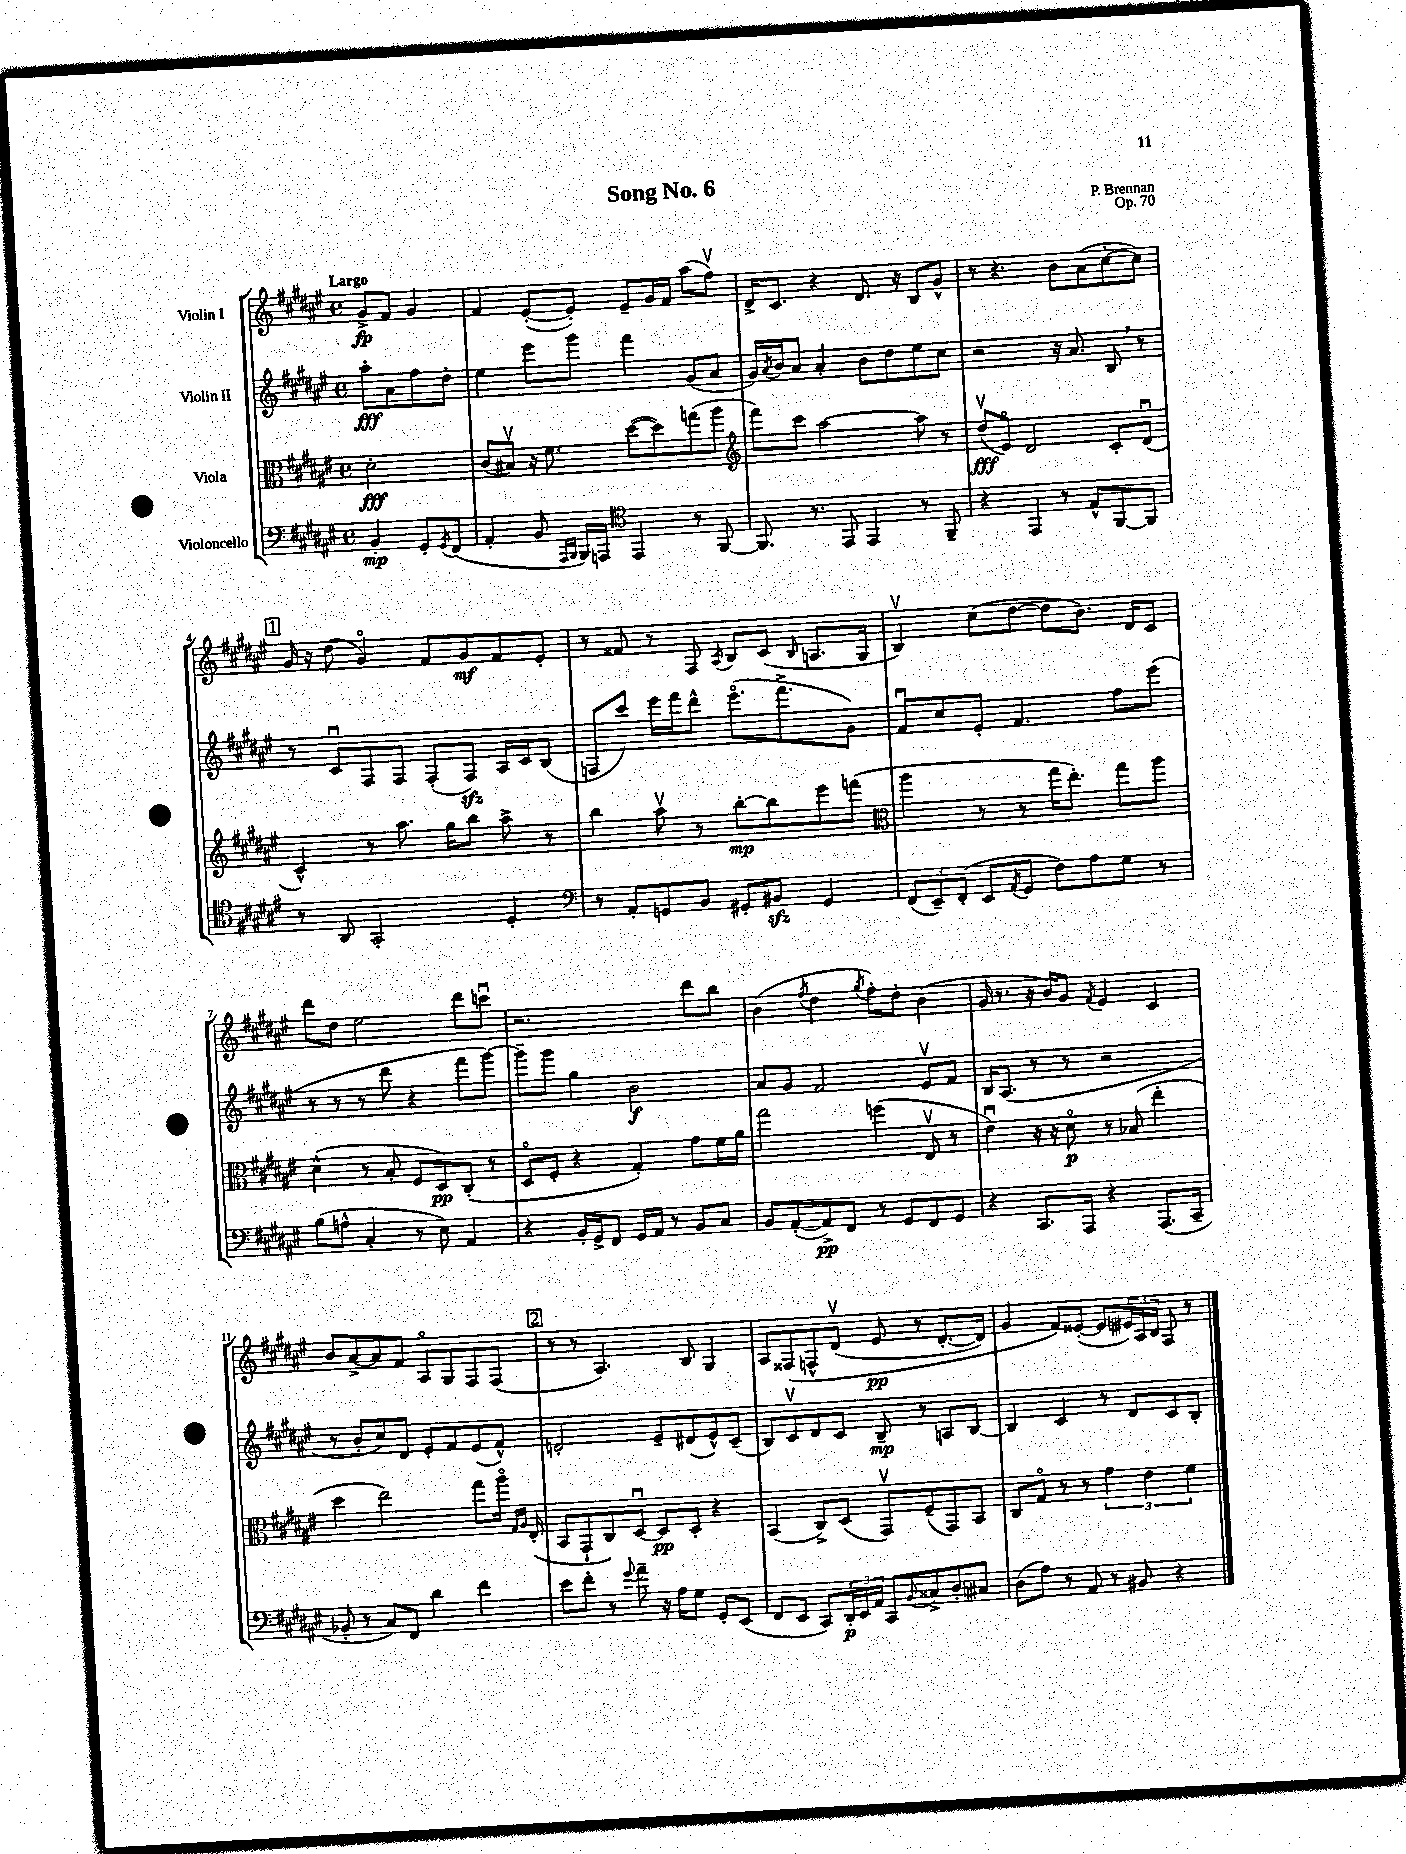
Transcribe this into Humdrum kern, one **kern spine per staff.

**kern	**kern	**kern	**kern
*staff4	*staff3	*staff2	*staff1
*clefF4	*clefC3	*clefG2	*clefG2
*k[f#c#g#d#a#e#]	*k[f#c#g#d#a#e#]	*k[f#c#g#d#a#e#]	*k[f#c#g#d#a#e#]
*M4/4	*M4/4	*M4/4	*M4/4
*met(c)	*met(c)	*met(c)	*met(c)
4BB'	2d#'	8aa#'	8g#^
.	.	8a#	8f#
8GG#'	.	8ff#	4g#
8qGG#	.	.	.
(8FF#	.	8dd#'	.
=	=	=	=
4AA#'	(8c#	4ee#	4f#
.	8B#v)	.	.
8BB	16r	8eee#	([8e#'
.	8.f#	.	.
16qqAAA#	.	.	.
16qqBBB	.	.	.
16BBB)	.	8ggg#	8e#'])
16AAA	.	.	.
*clefC4	*	*	*
4EE#	([8dd#	4fff#	8e#~
.	8dd#])	.	16g#
.	.	.	16f#
8r	(8gg	(8g#	(8aa#
[8FF#	8aa#	8a#	8ff#v)
=	=	=	=
*	*clefG2	*	*
8.FF#]	8fff#)	16g#)	16d#^
.	.	8qa#	.
.	.	16b	8.c#
.	8ccc#	8a#	.
8.r	.	.	.
.	[2aa#	4a#'	4r
8EE#	.	.	.
4EE#	.	8b	8.d#
.	.	8dd#	.
.	.	.	16r
8r	8aa#]	8ee#	8B
8FF#~	8r	8cc#	8g#^^
=	=	=	=
4r	(8dd#v	2r	8r
.	8e#o)	.	4.r
4EE#	2d#	.	.
8r	.	16r	8b
.	.	8.a#	.
8E#^^	.	.	(8a#
[8FF#	8c#'	8B	[8cc#'
8FF#]	(8d#u	8r	8cc#])
=	=	=	=
8r	4c#^^)	8r	16g#
.	.	.	16r
8AA#	.	8c#u	(8dd#
2GG#'	8r	8F#	4g#o)
.	8.aa#	8F#	.
.	.	(8F#'	8f#
.	16gg#	.	.
.	8bb	8F#)	8g#
4D#'	8aa#^	16A#	8f#
.	.	16c#	.
.	8r	(8B	8e#'
=	=	=	=
*clefF4	*	*	*
8r	4bb	8F	8r
8AA#'	.	8ccc#)	8f##
8GG	8aa#v	16eee#	8r
.	.	16fff#	.
8BB	8r	8ddd#^^	8F#
.	.	.	8qA#
8GG#'	[8bb'	(8.eee#o	8B
8BB#	8bb]	.	(8c#
.	.	8.fff#^	.
.	.	.	16qqB
4GG#	8eee#	.	8.A
.	(8fff	8g#)	.
.	.	.	16G#
=	=	=	=
*	*clefC3	*	*
(12FF#	4aa#	8f#u	4Bv)
12EE#~)	.	.	.
.	.	8cc#	.
(12FF#'	.	.	.
8EE#	8r	8e#'	(8cc#
8qAA#	.	.	.
8GG#	8r	4.f#	[8dd#
8F#)	16gg#	.	8dd#]
.	8.ee#')	.	.
8A#	.	.	8.b)
8G#	8gg#	8ff#	.
.	.	.	16d#
8r	8aa#	(8eee#	8c#
=	=	=	=
(8B	(4d#^^	8r	8ddd#
8A^^	.	8r	8dd#
4C#'	8r	8r	2ee#
.	8B'	8ddd#	.
8r	8F#	4r	.
8E#)	8D#)	.	.
4AA#	(8C#'	8fff#	8ddd#
.	8r	[8ggg#)	8cccu
=	=	=	=
4r	8D#o	8ggg#~]	2.r
.	8F#'	8ggg#	.
16BB'	4r	4gg#	.
16GG#^	.	.	.
8FF#	.	.	.
16GG#	4G#')	2b	.
16AA#	.	.	.
8r	.	.	.
8BB	8g#	.	8ddd#
8C#	16f#	.	8bb
.	16a#	.	.
=	=	=	=
8BB	2gg#	8a#	(4b
([8AA#'	.	8g#	.
.	.	.	8qff#
8AA#^])	.	2f#	4dd#
8FF#	.	.	.
.	.	.	8qgg#
8r	(4ff	.	8ff#')
8GG#	.	.	8dd#'
8FF#	8E#v	8e#v	(4b
8GG#	8r	8f#	.
=	=	=	=
4r	4e#u)	16B	16g#
.	.	(8.A#	8.r
8.CC#	16r	8r	16r
.	16r	.	16b)
.	8d#o	8r	8g#
16AAA#	.	.	.
.	.	.	8qf#
4r	8r	2r	4e#
.	(8B-	.	.
(8.AAA#	4ee#'	.	4c#
16CC#~	.	.	.
=	=	=	=
8BB-'	4dd#	8r	8b
8r	.	8b'	[8a#^
8C#)	2ee#)	8cc#)	8a#]
8FF#	.	8d#	8f#
4d#	.	8e#'	8A#o
.	.	8f#	8G#
4f#	8gg#	(8e#	8F#
.	16aa#o	8f#^^)	(8F#
.	16qqG#	.	.
.	16qqA#	.	.
.	(16E#'	.	.
=	=	=	=
8e#	8BB	2d'	8r
8f#'	8GG#`	.	8r
8r	8C#)	.	4.A#)
8qqg#	.	.	.
8a#~	[8D#u	.	.
16r	8D#]	8e#~	.
16A#	.	.	.
8G#	8D#'	(8d#	8B
8GG#'	4r	8e#^^)	4G#
(8EE#	.	(8c#~	.
=	=	=	=
8FF#	(4BB	8B)	8A#
8EE#	.	8c#v	&(8F##
8CC#)	8C#^)	8d#	8F^^
24DD#'	(8D#	8c#	(8d#v
24EE#	.	.	.
24AA#	.	.	.
8CC#	8GG#v)	8B~	8e#
8qqBB	.	.	.
8C##^	(8F#~	8r	8r
8D#'	8GG#)	8A	[8.d#'
8C#	8BB	[8B	.
.	.	.	16d#])
=	=	=	=
(8D#	8C#	4B]	4g#
8A#)	8G#o	.	.
8r	8r	4c#	8f#&)
8AA#	8r	.	([8e##'
8r	6g#	8r	8e##]
8BB#	.	8d#	24e#)
.	6e#	.	24A#
.	.	.	24B
4r	.	8c#	8F#
.	6f#	.	.
.	.	8B'	8r
==	==	==	==
*-	*-	*-	*-
